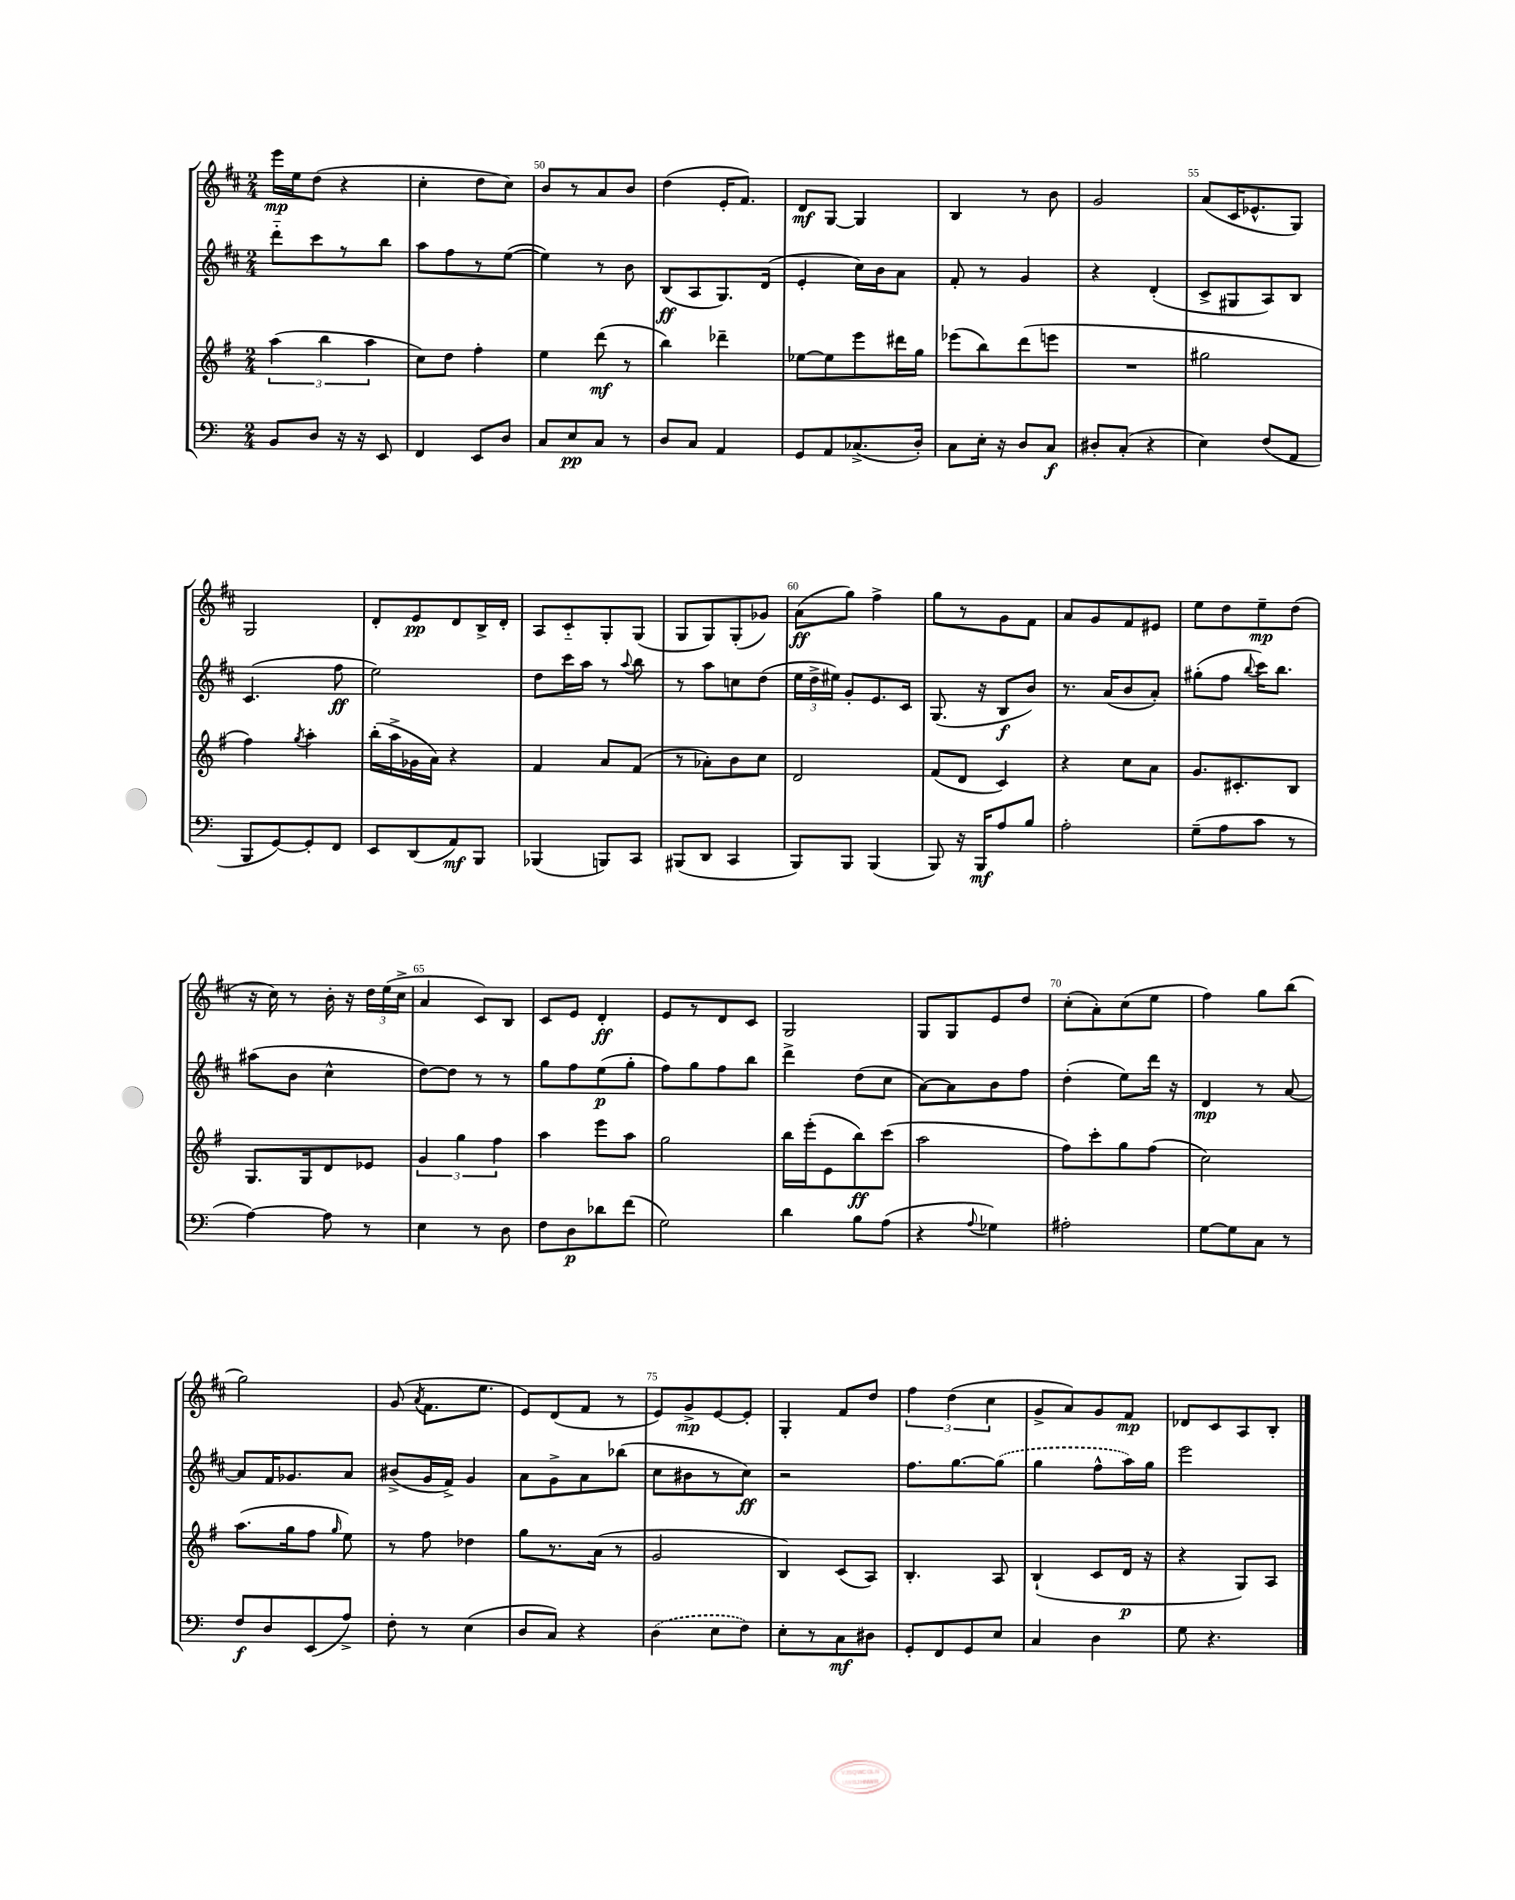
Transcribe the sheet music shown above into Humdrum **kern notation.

**kern	**dynam	**kern	**dynam	**kern	**dynam	**kern	**dynam
*part4	*part4	*part3	*part3	*part2	*part2	*part1	*part1
*staff4	*staff4	*staff3	*staff3	*staff2	*staff2	*staff1	*staff1
*clefF4	*	*clefG2	*	*clefG2	*	*clefG2	*
*k[]	*	*k[f#]	*	*k[f#c#]	*	*k[f#c#]	*
*M2/4	*	*M2/4	*	*M2/4	*	*M2/4	*
=48	=48	=48	=48	=48	=48	=48	=48
8BB/L	.	(6aa\	.	8ddd\L	.	16eee\LL	mp
.	.	.	.	.	.	16ee\J	.
8D/J	.	.	.	8ccc#\	.	(8dd\J	.
.	.	6bb\	.	.	.	.	.
16r	.	.	.	8r	.	4r	.
16r	.	.	.	.	.	.	.
.	.	6aa\	.	.	.	.	.
8EE/	.	.	.	8bb\J	.	.	.
=49	=49	=49	=49	=49	=49	=49	=49
4FF/	.	8cc\L)	.	8aa\L	.	4cc#'\	.
.	.	8dd\J	.	8ff#\	.	.	.
8EE/L	.	4ff#'\	.	8r	.	8dd\L	.
8D/J	.	.	.	([8ee\J	.	8cc#\J)	.
=50	=50	=50	=50	=50	=50	=50	=50
8C/L	.	4ee\	.	4ee\])	.	8b/L	.
8E/	pp	.	.	.	.	8r	.
8C/J	.	(8ddd\	mf	8r	.	8a/	.
8r	.	8r	.	8b\	.	8b/J	.
=51	=51	=51	=51	=51	=51	=51	=51
8D/L	.	4bb\)	.	(8B/L	ff	(4dd\	.
8C/J	.	.	.	8A/	.	.	.
4AA/	.	4ddd-X~\	.	8.G/)	.	16e'/KL	.
.	.	.	.	.	.	8.f#/J)	.
.	.	.	.	(16d/Jk	.	.	.
=52	=52	=52	=52	=52	=52	=52	=52
8GG/L	.	[8ee-X\L	.	4e'/	.	8d/L	mf
8AA/	.	8ee-\]	.	.	.	[8G/J	.
(8.C-X^/	.	8eee\	.	16cc#\LL)	.	4G/]	.
.	.	.	.	16b\J	.	.	.
.	.	16ddd#X\L	.	8a\J	.	.	.
16D'/Jk)	.	16gg\JJ	.	.	.	.	.
=53	=53	=53	=53	=53	=53	=53	=53
8C\L	.	(8eee-X\L	.	8f#'/	.	4B/	.
16E'\Jk	.	8bb\)	.	8r	.	.	.
16r	.	.	.	.	.	.	.
8D/L	.	(8ddd\	.	4g/	.	8r	.
8C/J	f	8eeen\J	.	.	.	8b\	.
=54	=54	=54	=54	=54	=54	=54	=54
8D#X'/L	.	2r	.	4r	.	2g/	.
(8C'/J	.	.	.	.	.	.	.
4r	.	.	.	(4d'/	.	.	.
=55	=55	=55	=55	=55	=55	=55	=55
4E\)	.	2gg#X\	.	8c#^/L	.	(8a/L	.
.	.	.	.	8G#X/	.	16c#/K	.
.	.	.	.	.	.	8.e-X^^/	.
(8F/L	.	.	.	8A/)	.	.	.
8AA/J	.	.	.	8B/J	.	8G/J)	.
!!LO:LB:g=z
=56	=56	=56	=56	=56	=56	=56	=56
8BBB/L	.	4ff#\)	.	(4.c#/	.	2G/	.
[8GG/)	.	.	.	.	.	.	.
.	.	8qgg/	.	.	.	.	.
8GG'/]	.	4aa'\	.	.	.	.	.
8FF/J	.	.	.	8ff#\	ff	.	.
=57	=57	=57	=57	=57	=57	=57	=57
8EE/L	.	(16bb'\LL	.	2ee\)	.	8d'/L	.
.	.	16aa^\	.	.	.	.	.
(8DD/	.	16g-X\	.	.	.	8e/	pp
.	.	16a\JJ)	.	.	.	.	.
8AA/)	mf	4r	.	.	.	8d/	.
8BBB/J	.	.	.	.	.	16B^/L	.
.	.	.	.	.	.	16d'/JJ	.
=58	=58	=58	=58	=58	=58	=58	=58
(4BBB-X/	.	4f#/	.	8dd\L	.	8A/L	.
.	.	.	.	16ccc#\L	.	8c#/	.
.	.	.	.	16aa\JJ	.	.	.
8BBBn/L)	.	8a/L	.	8r	.	8G'/	.
.	.	.	.	8qqaa/	.	.	.
8CC/J	.	(8f#/J	.	8bb\	.	(8G/J	.
=59	=59	=59	=59	=59	=59	=59	=59
(8BBB#X/L	.	8r	.	8r	.	8G/L	.
8DD/J	.	8a-X'\L)	.	8aa\L	.	8G/)	.
4CC/	.	8b\	.	8ccn\	.	(8G'/	.
.	.	8cc\J	.	(8dd\J	.	8g-X/J)	.
=60	=60	=60	=60	=60	=60	=60	=60
8BBB/L)	.	2d/	.	24ee\LL	.	(8a\L	ff
.	.	.	.	24dd^\	.	.	.
.	.	.	.	24ee#X\JJ)	.	.	.
8BBB/J	.	.	.	8g'/L	.	8gg\J)	.
(4BBB/	.	.	.	8.e/	.	4ff#^\	.
.	.	.	.	16c#/Jk	.	.	.
=61	=61	=61	=61	=61	=61	=61	=61
8BBB/)	.	(8f#/L	.	(8.G/	.	8gg\L	.
16r	.	8d/J	.	.	.	8r	.
16BBB/KL	mf	.	.	16r	.	.	.
8A/	.	4c/)	.	8B/L	f	8g\	.
8B/J	.	.	.	8b/J)	.	8f#\J	.
=62	=62	=62	=62	=62	=62	=62	=62
2A'\	.	4r	.	8.r	.	8a/L	.
.	.	.	.	.	.	8g/	.
.	.	.	.	(16a/KL	.	.	.
.	.	8cc\L	.	8b/	.	8f#/	.
.	.	8a\J	.	8a'/J)	.	8e#X/J	.
=63	=63	=63	=63	=63	=63	=63	=63
(8G~\L	.	8.g/L	.	(8gg#X'\L	.	8ee\L	.
8A\	.	.	.	8ff#\J	.	8dd\	.
.	.	8.c#X'/	.	.	.	.	.
.	.	.	.	8qqbb/	.	.	.
8c\J	.	.	.	16ccc#\KL)	.	8ee~\	mp
.	.	.	.	8.bb\J	.	.	.
8r	.	8B/J	.	.	.	(8dd\J	.
!!LO:LB:g=z
=64	=64	=64	=64	=64	=64	=64	=64
[4A\)	.	8.G/L	.	(8aa#X\L	.	16r	.
.	.	.	.	.	.	16cc#\)	.
.	.	.	.	8b\J	.	8r	.
.	.	16G/k	.	.	.	.	.
8A\]	.	8d/	.	4cc#^^\	.	16b'\	.
.	.	.	.	.	.	16r	.
8r	.	8e-X/J	.	.	.	24dd\LL	.
.	.	.	.	.	.	(24ee\	.
.	.	.	.	.	.	24cc#^\JJ	.
=65	=65	=65	=65	=65	=65	=65	=65
4E\	.	6g/	.	[8dd\L)	.	4a/	.
.	.	.	.	8dd\J]	.	.	.
.	.	6gg\	.	.	.	.	.
8r	.	.	.	8r	.	8c#/L)	.
.	.	6ff#\	.	.	.	.	.
8D\	.	.	.	8r	.	8B/J	.
=66	=66	=66	=66	=66	=66	=66	=66
8F\L	.	4aa\	.	8gg\L	.	8c#/L	.
8D\	p	.	.	8ff#\	.	8e/J	.
8d-X\	.	8eee\L	.	(8ee\	p	4d'/	ff
(8f\J	.	8aa\J	.	8gg'\J	.	.	.
=67	=67	=67	=67	=67	=67	=67	=67
2G\)	.	2gg\	.	8ff#\L)	.	8e/L	.
.	.	.	.	8gg\	.	8r	.
.	.	.	.	8ff#\	.	8d/	.
.	.	.	.	8bb\J	.	8c#/J	.
=68	=68	=68	=68	=68	=68	=68	=68
4d\	.	16bb\LL	.	4ddd^\	.	2G/	.
.	.	(16eee'\J	.	.	.	.	.
.	.	8e\	.	.	.	.	.
8B\L	.	8bb\)	ff	(8dd\L	.	.	.
(8A\J	.	(8ccc\J	.	8cc#\J	.	.	.
=69	=69	=69	=69	=69	=69	=69	=69
4r	.	2aa\	.	[8a\L)	.	8G/L	.
.	.	.	.	8a\]	.	8G/	.
8qqA/	.	.	.	.	.	.	.
4G-X\)	.	.	.	8b\	.	8e/	.
.	.	.	.	8ff#\J	.	8dd/J	.
=70	=70	=70	=70	=70	=70	=70	=70
2A#X'\	.	8ff#\L)	.	(4dd'\	.	(8cc#'\L	.
.	.	8ccc'\	.	.	.	8a'\)	.
.	.	8gg\	.	8ee\L)	.	(8cc#\	.
.	.	(8ff#\J	.	16ddd\Jk	.	8ee\J	.
.	.	.	.	16r	.	.	.
=71	=71	=71	=71	=71	=71	=71	=71
[8G\L	.	2cc\)	.	4d/	mp	4ff#\)	.
8G\]	.	.	.	.	.	.	.
8C\J	.	.	.	8r	.	8gg\L	.
8r	.	.	.	[8a/	.	(8bb\J	.
!!LO:LB:g=z
=72	=72	=72	=72	=72	=72	=72	=72
8F/L	f	(8.aa\L	.	8a/L]	.	2gg\)	.
8D/	.	.	.	16f#/K	.	.	.
.	.	16gg\k	.	8.g-X/	.	.	.
(8EE/	.	8ff#\J	.	.	.	.	.
.	.	16qqgg/	.	.	.	.	.
8A^/J)	.	8ee\)	.	8a/J	.	.	.
=73	=73	=73	=73	=73	=73	=73	=73
8F'\	.	8r	.	(8b#X^/L	.	(8g/	.
.	.	.	.	.	.	8qa/	.
8r	.	8ff#\	.	16g/L	.	8.f#\L	.
.	.	.	.	16f#^/JJ)	.	.	.
(4E\	.	4dd-X\	.	4g/	.	.	.
.	.	.	.	.	.	8.ee\J	.
=74	=74	=74	=74	=74	=74	=74	=74
8D/L	.	8gg\L	.	8a\L	.	8e/L)	.
8C/J)	.	8.r	.	8g^\	.	(8d/	.
4r	.	.	.	8a\	.	8f#/J	.
.	.	(16a\Jk	.	.	.	.	.
.	.	8r	.	(8bb-X\J	.	8r	.
=75	=75	=75	=75	=75	=75	=75	=75
(4D\	.	2g/	.	8cc#\L	.	8e/L)	.
.	.	.	.	8b#X\	.	8g^/	mp
8E\L	.	.	.	8r	.	[8e/	.
8F\J)	.	.	.	8cc#\J)	ff	8e'/J]	.
=76	=76	=76	=76	=76	=76	=76	=76
8E'\L	.	4B/)	.	2r	.	4G'/	.
8r	.	.	.	.	.	.	.
8C\	mf	(8c/L	.	.	.	8f#/L	.
8D#X\J	.	8A/J)	.	.	.	8dd/J	.
=77	=77	=77	=77	=77	=77	=77	=77
8GG'/L	.	4.B'/	.	8.ff#\L	.	6ff#\	.
8FF/	.	.	.	.	.	.	.
.	.	.	.	.	.	(6dd\	.
.	.	.	.	[8.gg\	.	.	.
8GG/	.	.	.	.	.	.	.
.	.	.	.	.	.	6cc#\	.
8E/J	.	8A/	.	(8gg\J]	.	.	.
=78	=78	=78	=78	=78	=78	=78	=78
4C/	.	(4B`/	.	4gg\	.	8g^/L	.
.	.	.	.	.	.	8a/)	.
4D\	.	8c/L	.	8ff#^^\L	.	8g/	.
.	.	16d/Jk	p	16aa\L)	.	8f#/J	mp
.	.	16r	.	16gg\JJ	.	.	.
=79	=79	=79	=79	=79	=79	=79	=79
8G\	.	4r	.	2eee\	.	8d-X/L	.
4.r	.	.	.	.	.	8c#/	.
.	.	8G/L)	.	.	.	8A/	.
.	.	8A/J	.	.	.	8B'/J	.
==	==	==	==	==	==	==	==
*-	*-	*-	*-	*-	*-	*-	*-
